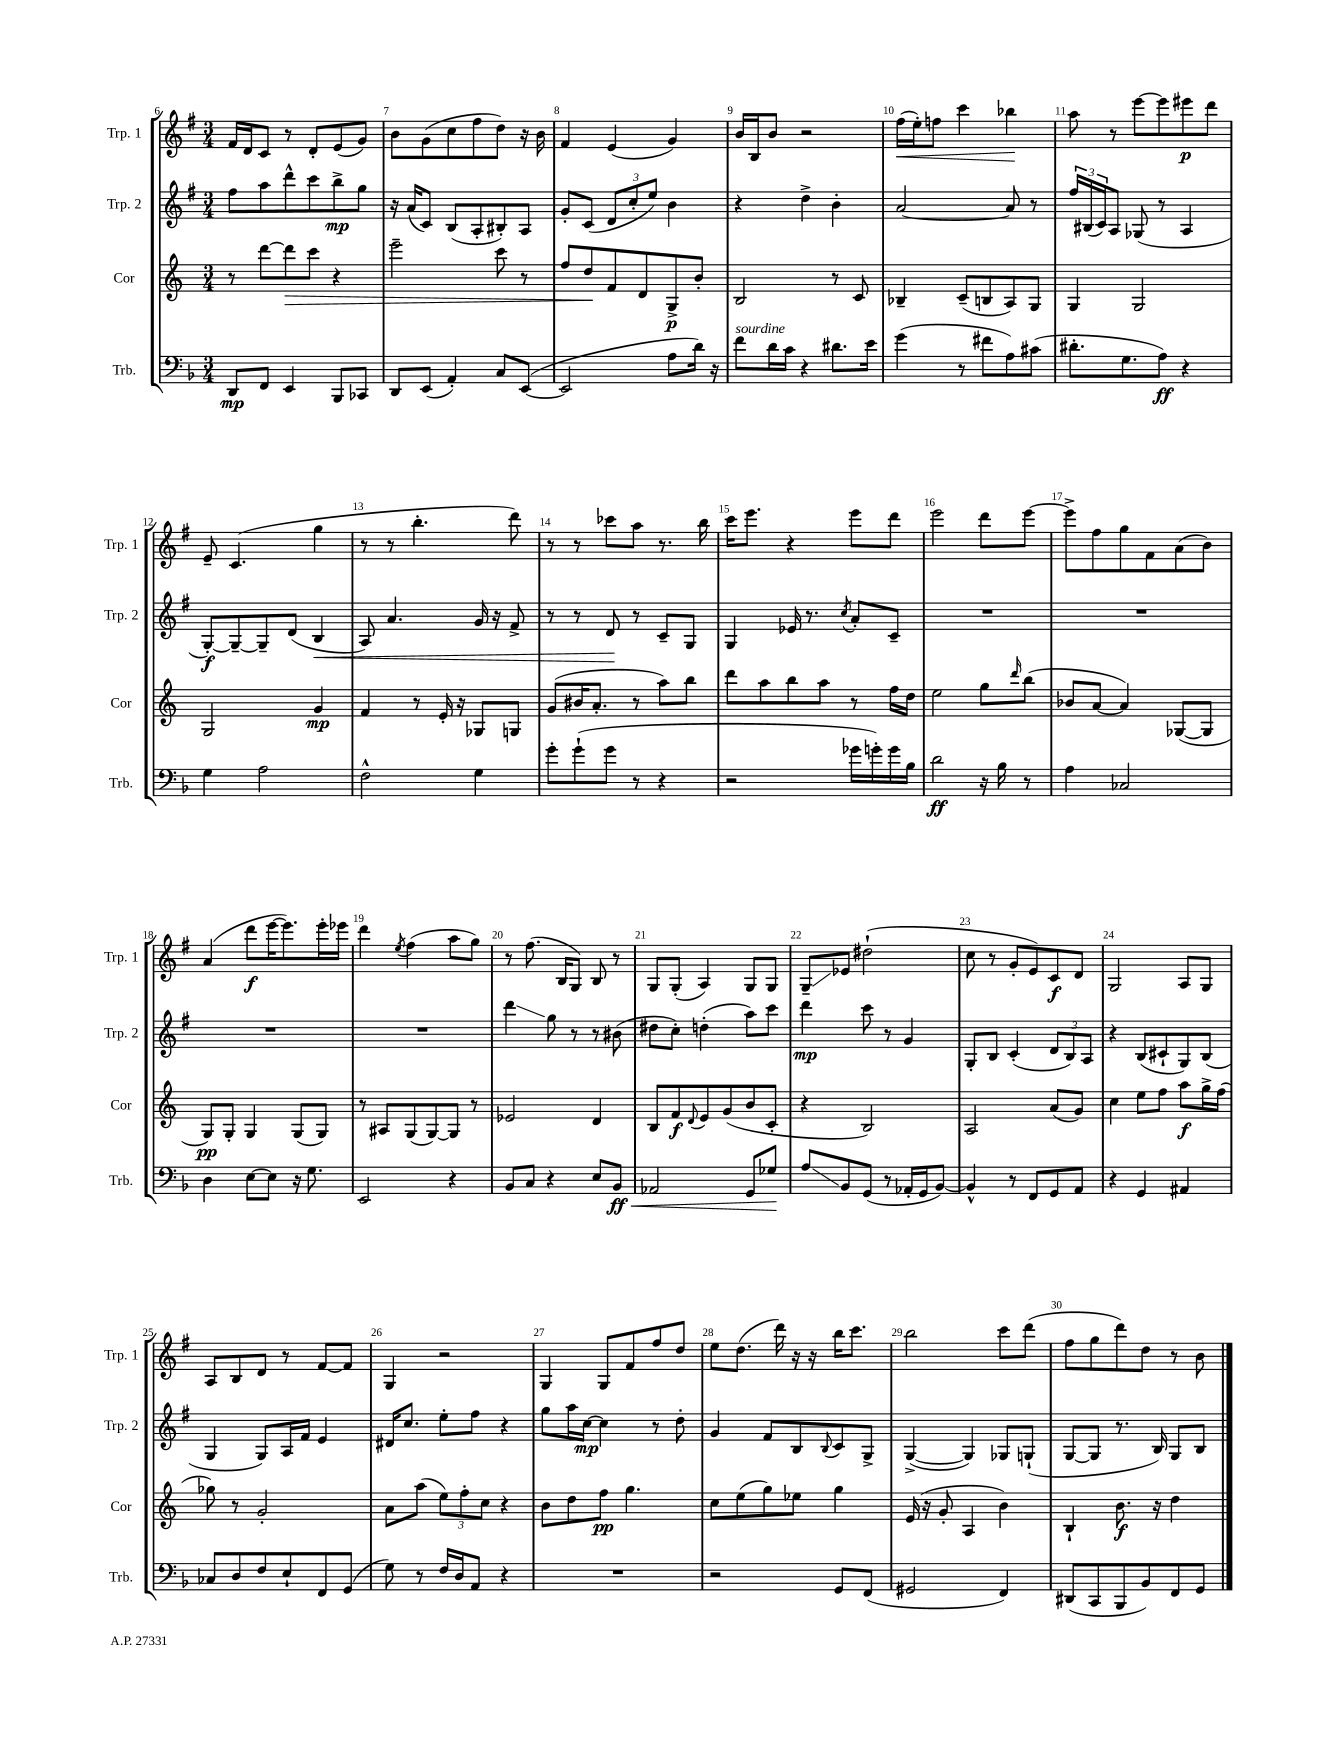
<<
\new StaffGroup <<
\new Staff = "s0" \with { instrumentName = "Trp. 1" shortInstrumentName = "Trp. 1" } {
    \clef treble \key g \major \numericTimeSignature \time 3/4
    fis'16 d'16 c'8 r8 d'8-. e'8( g'8) |
    b'8 g'8( c''8 fis''8 d''8) r16 b'16 |
    fis'4 e'4( g'4) |
    b'16 b16 b'8 r2 |
    fis''16\<( e''16-.) f''8 c'''4 bes''4\! |
    a''8 r8 e'''8~ e'''8 eis'''8\p d'''8 |
    e'8-- c'4.( g''4 |
    r8 r8 b''4.-. d'''8) |
    r8 r8 ces'''8 a''8 r8. b''16 |
    c'''16 e'''8. r4 e'''8 d'''8 |
    e'''2 d'''8 e'''8~ |
    e'''8-> fis''8 g''8 fis'8 a'8( b'8) |
    a'4( d'''8\f e'''16~ e'''8.) e'''16-. ees'''16 |
    d'''4 \acciaccatura { e''8 } fis''4( a''8 g''8) |
    r8 fis''8.( b16 g8) b8 r8 |
    g8 g8-.( a4) g8 g8 |
    g8--\glissando ees'8 dis''2-!( |
    c''8 r8 g'8-. e'8) c'8\f d'8 |
    g2 a8 g8 |
    a8 b8 d'8 r8 fis'8~ fis'8 |
    g4 r2 |
    g4 g8 fis'8 fis''8 d''8 |
    e''8 d''8.( d'''16) r16 r16 b''16 c'''8. |
    b''2 c'''8 d'''8( |
    fis''8 g''8 d'''8) d''8 r8 b'8 \bar "|." |
}
\new Staff = "s1" \with { instrumentName = "Trp. 2" shortInstrumentName = "Trp. 2" } {
    \clef treble \key g \major \numericTimeSignature \time 3/4
    fis''8 a''8 d'''8-^ c'''8 b''8->\mp g''8 |
    r16 a'16( c'8) b8( a8-. bis8-.) a8 |
    g'8-. c'8( \tuplet 3/2 { d'8 c''8-. e''8) } b'4 |
    r4 d''4-> b'4-. |
    a'2~ a'8 r8 |
    \tuplet 3/2 { fis''16 bis16( c'16) } a8 ges8( r8 a4 |
    g8~-.\f) g8~-- g8-- d'8( b4\< |
    a8) a'4. g'16 r16 fis'8-> |
    r8 r8 d'8\! r8 c'8-- g8 |
    g4 ees'16 r8. \acciaccatura { c''8 } a'8-. c'8-- |
    R2. |
    R2. |
    R2. |
    R2. |
    d'''4\glissando g''8 r8 r8 bis'8( |
    dis''8 c''8-.) d''4-.( a''8) c'''8 |
    d'''4\mp c'''8 r8 g'4 |
    g8-. b8 c'4-.( \tuplet 3/2 { d'8 b8) a8 } |
    r4 b8( cis'8-! g8) b8( |
    g4 g8) a16 fis'16 e'4 |
    dis'16 c''8. e''8-. fis''8 r4 |
    g''8 a''16 c''16~\mp c''4 r8 d''8-. |
    g'4 fis'8 b8 \appoggiatura { b8 } c'8 g8-> |
    g4~->( g4) ges8 g8-!( |
    g8~ g8 r8. b16) g8 b8 \bar "|." |
}
\new Staff = "s2" \with { instrumentName = "Cor" shortInstrumentName = "Cor" } {
    \clef treble \key c \major \numericTimeSignature \time 3/4
    r8 d'''8~ d'''8\> c'''8 r4 |
    e'''2-- c'''8 r8 |
    f''8 d''8\! f'8 d'8 g8->\p b'8-. |
    b2 r8 c'8 |
    bes4-- c'8--( b8 a8) g8 |
    g4 g2 |
    g2 g'4\mp |
    f'4 r8 e'16-. r16 ges8 g8 |
    g'8( bis'16 a'8.-. r8 a''8) b''8 |
    d'''8 a''8 b''8 a''8 r8 f''16 d''16 |
    e''2 g''8 \grace { d'''16 } b''8( |
    bes'8 a'8~ a'4) ges8~( ges8 |
    g8\pp) g8-. g4 g8( g8) |
    r8 ais8 g8( g8~) g8 r8 |
    ees'2 d'4 |
    b8 f'8\f \appoggiatura { d'8 } e'8 g'8( b'8 c'8-. |
    r4 b2) |
    a2 a'8( g'8) |
    c''4 e''8 f''8 a''8\f g''16-> f''16( |
    ges''8) r8 g'2-. |
    a'8 a''8( \tuplet 3/2 { e''8) f''8-. c''8 } r4 |
    b'8 d''8 f''8\pp g''4. |
    c''8 e''8( g''8) ees''8 g''4 |
    e'16( r16 g'8-. a4 b'4) |
    b4-! b'8.\f r16 d''4 \bar "|." |
}
\new Staff = "s3" \with { instrumentName = "Trb." shortInstrumentName = "Trb." } {
    \clef bass \key f \major \numericTimeSignature \time 3/4
    d,8\mp f,8 e,4 bes,,8 ces,8 |
    d,8 e,8( a,4-.) c8 e,8~( |
    e,2 a8 d'16) r16 |
    f'8^\markup { \italic "sourdine" } d'16 c'16 r4 dis'8. e'16 |
    g'4( r8 fis'8 a8) cis'8( |
    dis'8.-. g8. a8\ff) r4 |
    g4 a2 |
    f2-^ g4 |
    g'8-. g'8-!( g'8 r8 r4 |
    r2 ges'16 g'16-.) g'16 bes16 |
    d'2\ff r16 bes16 r8 |
    a4 ces2 |
    d4 e8~ e8 r16 g8. |
    e,2 r4 |
    bes,8 c8 r4 e8 bes,8\ff\< |
    aes,2 g,8 ges8\! |
    a8\glissando bes,8 g,8( r8 aes,16-. g,16 bes,8~) |
    bes,4-^ r8 f,8 g,8 a,8 |
    r4 g,4 ais,4 |
    ces8 d8 f8 e8-! f,8 g,8( |
    g8) r8 f16 d16 a,8 r4 |
    R2. |
    r2 g,8 f,8( |
    gis,2 f,4) |
    dis,8( c,8 bes,,8 bes,8) f,8 g,8 \bar "|." |
}
>>
>>
\layout { \context { \Score currentBarNumber = #6 \override BarNumber.break-visibility = ##(#f #t #t) barNumberVisibility = #all-bar-numbers-visible } }
